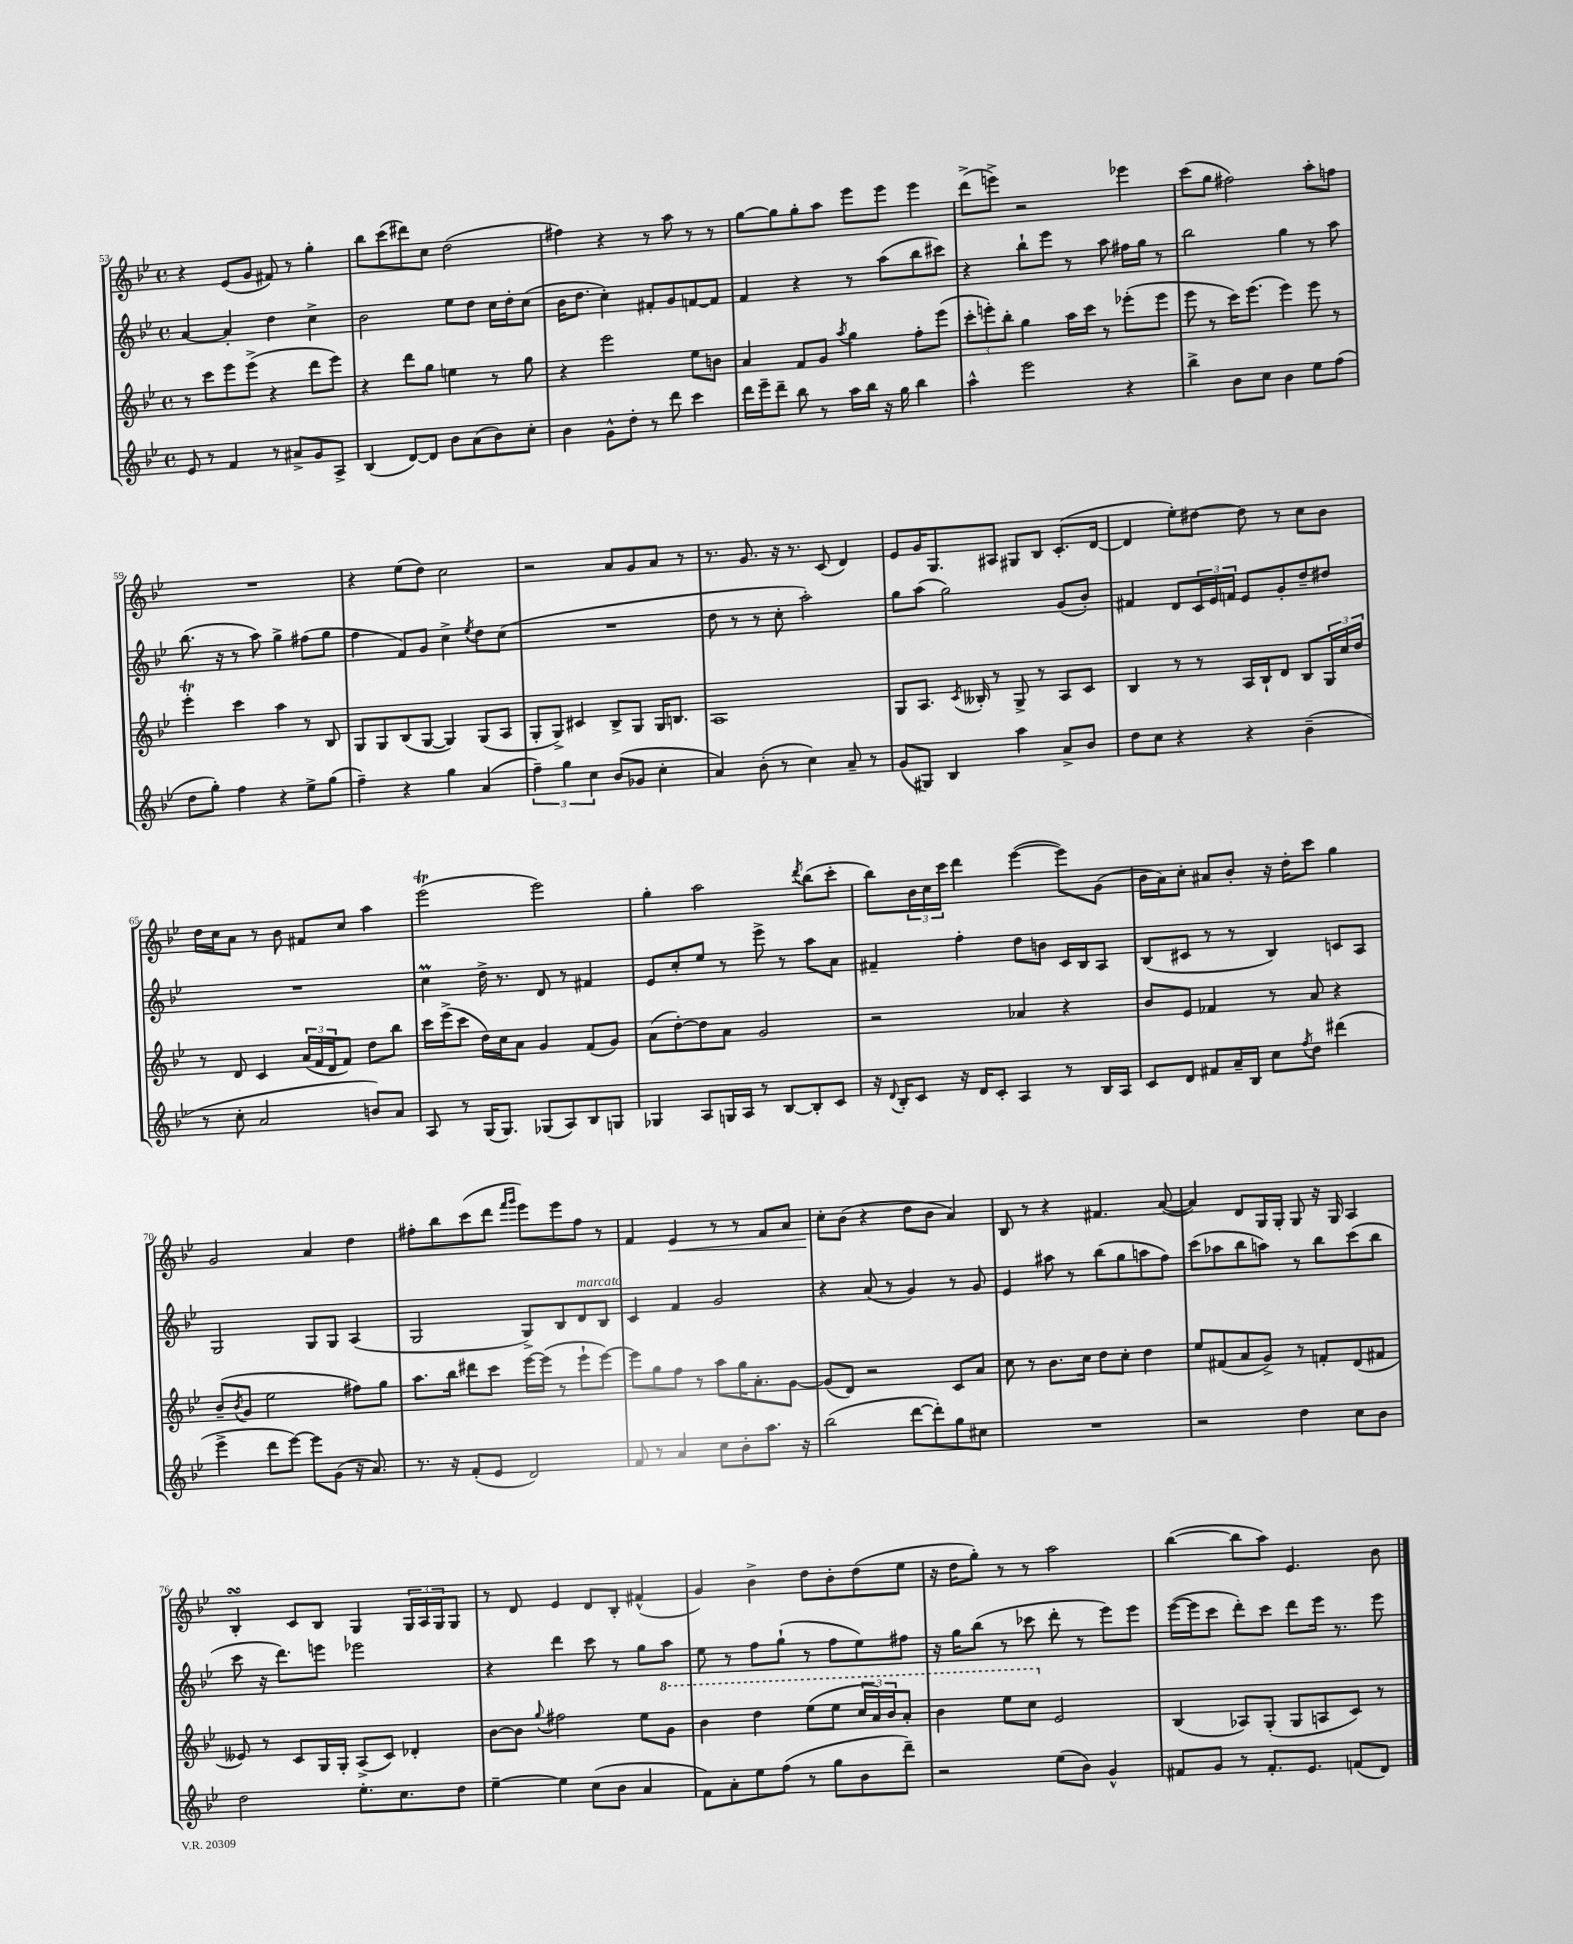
<<
\new StaffGroup <<
\new Staff = "s0" {
    \clef treble \key bes \major \defaultTimeSignature \time 4/4
    r4 ees'8( g'8 fis'8) r8 g''4-. |
    bes''8 c'''8( dis'''8) c''8 d''2( |
    fis''4) r4 r8 a''8 r8 r8 |
    g''8~ g''8 g''8-. a''8 ees'''8 ees'''8 ees'''4 |
    d'''8->( e'''8->) r2 ees'''4 |
    c'''8( g''8 fis''2) a''8-. f''8 |
    R1 |
    r4 ees''8( d''8) c''2 |
    r2 a'8 g'8 a'8 r8 |
    r8. g'8. r16 r8. c'8( d'4) |
    ees'8 g'16 g8. ais8 gis8 bes8 c'8.-.( d'16~ |
    d'4 ees''8-.) dis''8~ dis''8 r8 c''8 bes'8 |
    d''16 c''16 a'8 r8 bes'8 fis'8 c''8 a''4 |
    ees'''2\trill( ees'''2) |
    g''4-. a''2 \acciaccatura { d'''8 } bes''8( c'''8-. |
    bes''8) \tuplet 3/2 { bes'16 c''16 c'''16 } d'''4 ees'''4~( ees'''8) g'8( |
    bes'16 a'16) c''8-. ais'8 bes'8-. r16 d''16-. c'''8 g''4 |
    g'2 a'4 d''4 |
    fis''8-. bes''8 c'''8( d'''8 \grace { f'''16 g'''16 } ees'''8) ees'''8 fis''8 r8 |
    f'4 ees'4\< r8 r8 f'8 a'8 |
    c''8-.\! bes'8( r4 d''8 bes'8 a'4) |
    bes8 r8 r4 fis'4. a'8~( |
    a'4) d'8 g16 g16-. g8 r16 g16 a4 |
    bes4-.\turn c'8 bes8 g4 \tuplet 3/2 { g16 a16 g16 } g8 |
    r8 d'8 ees'4 d'8 bes8-. fis'4-^( |
    g'4) bes'4-> d''8 bes'8-. d''8( ees''8 |
    r16 d''16 g''8-.) r8 r8 a''2 |
    bes''4~( bes''8 a''8) ees'4. bes'8 \bar "|." |
}
\new Staff = "s1" {
    \clef treble \key bes \major \defaultTimeSignature \time 4/4
    a'4~ a'4-. d''4 c''4-> |
    bes'2 ees''8 d''8 c''16 d''16-. c''8( |
    bes'16 d''8. c''4-.) fis'8-. g'8 f'8~ f'8 |
    f'4 r4 r8 a''8( bes''8 cis'''8) |
    r4 bes''8-! ees'''8 r8 a''8 fis''16 g''16 r8 |
    bes''2 g''4 r8 a''8 |
    bes''8.( r16 r8 a''8) g''4-> fis''8( g''8 |
    f''4 f'8) g'8 c''4-> \acciaccatura { ees''8 } d''8 c''8( |
    R1 |
    d''8 r8 r8 c''8-. a''2-.) |
    g''8 a''8( g''2) g'8( bes'8-.) |
    fis'4 d'8 \tuplet 3/2 { c'16 ees'16 f'16 } ees'8 g'8-. d''8-- dis''8 |
    R1 |
    c''4\prall d''16-> r8. d'8 r8 fis'4 |
    ees'8 c''8-. ees''8 r8 ees'''8-> r8 a''8 a'8 |
    fis'4-- f''4-. d''8 b'8 c'16 bes16 a8 |
    bes8( cis'8 r8 r8 bes4) c'8 a8 |
    g2 g8 g8 a4( |
    g2 g8->) bes8 d'8^\markup { \italic "marcato" } bes8 |
    c'4 f'4 g'2 |
    r4 a'8( r8 g'4) r8 g'8 |
    ees'4 ais''8 r8 bes''8( g''8 a''8 f''8) |
    c'''8( aes''8 bes''8 a''8) r8 bes''8 c'''8( bes''8 |
    c'''8 r16 d'''8.) e'''8 ees'''2 |
    r4 d'''4 c'''8 r8 g''8 a''8 |
    ees''8 r8 f''8 g''8-!( r8 f''8 ees''8) fis''8 |
    r16 g''16 bes''8( r8 ces'''8 d'''8-. r8 ees'''8) ees'''8 |
    ees'''16~( ees'''16 c'''8 d'''8-.) c'''8 d'''8 ees'''16 r8. ees'''8 \bar "|." |
}
\new Staff = "s2" {
    \clef treble \key bes \major \defaultTimeSignature \time 4/4
    r8 c'''8 ees'''8 ees'''8->( r4 d'''8 ees'''8) |
    r4 d'''8 g''8 e''4 r8 g''8 |
    r4 ees'''2 ees''8 b'8 |
    a'4 f'8 g'8 \acciaccatura { a''8 } g''4 f''8-. ees'''8( |
    \tuplet 3/2 { c'''8-. e'''8-.) bes''8-. } g''4 a''16 c'''16 r8 ees'''8-.( ees'''8 |
    ees'''8 r8 c'''16) ees'''8.( ees'''4) ees'''8 r8 |
    ees'''4-.\trill c'''4 a''4 r8 bes8 |
    g8 g8 bes8( g8~ g4) g8( a8 |
    g8-. g8->) cis'4 bes8-> g8 g16 b8. |
    a1 |
    g8 a8. \acciaccatura { c'8 } beses16-. r8 g8-> r8 a8 c'8 |
    bes4 r8 r8 a16 bes16-! d'8 bes8 \tuplet 3/2 { g16 c''16 d''16 } |
    r8 d'8 c'4 \tuplet 3/2 { a'16( f'16 d'16 } f'8) d''8 bes''8 |
    c'''16 ees'''16->( c'''8 d''16) c''16 a'8 g'4 f'8( g'8) |
    a'8( d''8~-.) d''8 a'8 g'2 |
    r2 aes'4 r4 |
    bes'8 ees'8 fes'4 r8 a'8 r4 |
    bes'8--( \acciaccatura { bes'8 } g'8 ees''2 fis''8) g''8 |
    a''8. bes''16 dis'''8 c'''8 ees'''16~ ees'''16( r8 ees'''8-! ees'''8~) |
    ees'''8 g''8 f''8 r8 a''8 g''16 a'8.-. g'8~ |
    g'8( d'8) r2 c'8 a'8 |
    c''8 r8 bes'8. c''16 d''8 c''8-. d''4 |
    ees''8 fis'8( a'8 g'8->) r8 f'8-. d'8( fis'8 |
    eeses'8) r8 c'8 g16 g16-. a8->( c'8) des'4-. |
    bes'8~ bes'8 \appoggiatura { g''8 } fis''2 ees''8 \ottava #1 g''8 |
    bes''4 d'''4 ees'''8( ees'''8 \tuplet 3/2 { c'''16 a''16) bes''16 } a''8-. |
    bes''4 ees'''8 c'''8 \ottava #0 ees'2 |
    bes4( aes8) g8-.( g8 a8 c'8) r8 \bar "|." |
}
\new Staff = "s3" {
    \clef treble \key bes \major \defaultTimeSignature \time 4/4
    ees'8 r8 f'4 r8 ais'8-> g'8 a8-> |
    bes4( d'8~) d'8 bes'8 a'8( bes'8) c''8-. |
    bes'4 g'8-^ d''8-. r8 d'''8 c'''4 |
    d'''16 ees'''16-- d'''8-- bes''8 r8 a''16 bes''16 r16 g''16 bes''4 |
    a''4-^ ees'''2 r4 |
    bes''4-> bes'8 c''8 bes'4 ees''8 f''8( |
    d''8 g''8-.) f''4 r4 ees''8-> g''8( |
    f''4--) r4 g''4 a'4( |
    \tuplet 3/2 { f''4--) g''4 c''4 } bes'8( ges'8 c''4-. |
    a'4) bes'8-.( r8 c''4) a'8-- r8 |
    g'8( gis8) bes4 a''4 a'8-> bes'8 |
    d''8 c''8 r4 r4 bes'4--( |
    r8 c''8-. a'2 b'8) a'8 |
    a8 r8 g16( g8.) ges8( a8) bes8 g8 |
    ges4 a8 g16 a16 r8 bes8~ bes8-. c'8 |
    r16 \appoggiatura { d'8 } bes16-. c'8 r16 d'16 c'8-. a4 r8 bes16 a16 |
    c'8 d'8 fis'8 a'16-- bes16 c''8 \acciaccatura { f''8 } d''8 dis'''4( |
    ees'''4-> d'''8 ees'''8~) ees'''8 g'8( r16 a'8.) |
    r8. r16 f'8-.( ees'8 d'2) |
    f'8 r8 a'4 c''8 bes'8-. a''8. r16 |
    bes''2( d'''8~ d'''8-.) g''8 cis''8 |
    R1 |
    r2 d''4 c''8 bes'8 |
    d''2 ees''8.-. c''8. d''8 |
    ees''4~-- ees''4 c''8( bes'8 a'4 |
    f'8) a'8-. ees''8 f''8( r8 g''8 bes'8 d'''8--) |
    r2 ees''8( bes'8) g'4-^ |
    fis'8 g'8 r8 fis'8.-. ees'8. f'8( d'8) \bar "|." |
}
>>
>>
\layout { \context { \Score currentBarNumber = #53 } }
